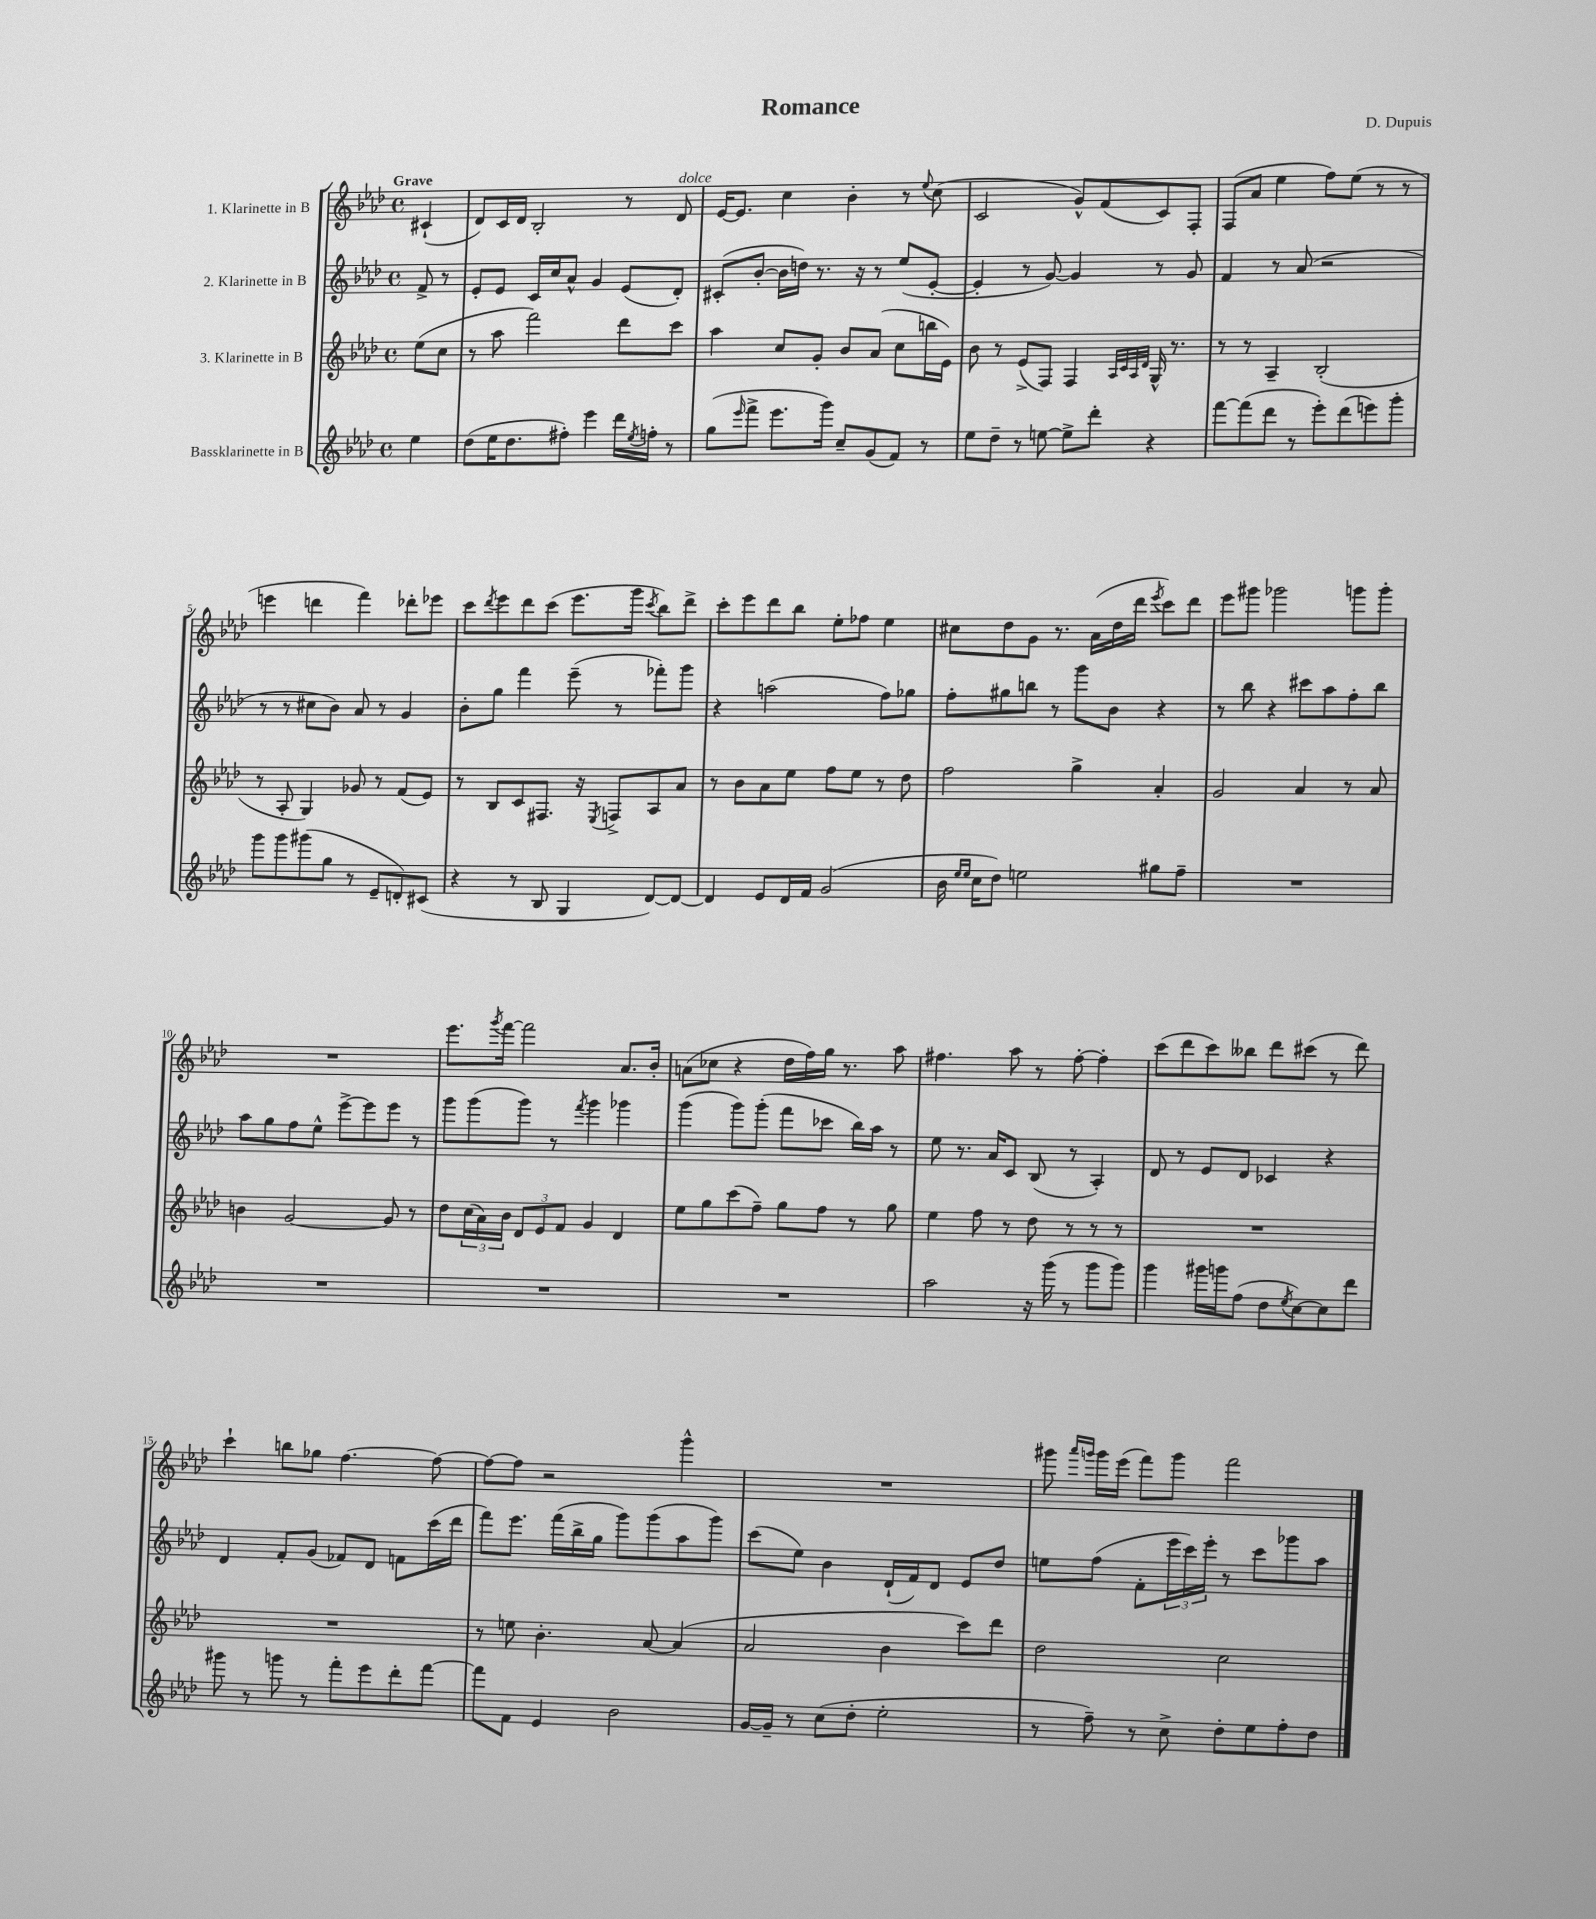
\header { title = "Romance" composer = "D. Dupuis" }
<<
\new StaffGroup <<
\new Staff = "s0" \with { instrumentName = "1. Klarinette in B" } {
    \clef treble \key aes \major \defaultTimeSignature \time 4/4 \partial 4 \tempo "Grave"
    cis'4-!( |
    des'8) c'16 des'16 bes2-. r8 des'8^\markup { \italic "dolce" } |
    ees'16~ ees'8. c''4 bes'4-. r8 \appoggiatura { ees''8 } c''8( |
    c'2 g'8-^) f'8( c'8) f8-. |
    f8( aes'8 ees''4 f''8) ees''8( r8 r8 |
    e'''4 d'''4 f'''4) des'''8-. ees'''8 |
    c'''8 \acciaccatura { des'''8 } ees'''8 des'''8 c'''8( ees'''8. g'''16 \acciaccatura { c'''8 } bes''8) des'''8-> |
    c'''8-. ees'''8 des'''8 bes''8 ees''8-. fes''8 ees''4 |
    cis''8 des''8 g'8 r8. aes'16( des''16 des'''16 \acciaccatura { ees'''8 } c'''8) des'''8 |
    ees'''8 gis'''8 ges'''2 g'''8 g'''8-. |
    R1 |
    ees'''8. \acciaccatura { g'''8 } f'''16~ f'''2 aes'8. bes'16-. |
    a'8( ces''8 r4 des''16 f''16) g''16 r8. aes''8 |
    fis''4. aes''8 r8 fis''8~-. fis''4-. |
    c'''8( des'''8 c'''8) beses''8 des'''8 cis'''8( r8 des'''8) |
    c'''4-! b''8 ges''8 f''4.~ f''8~ |
    f''8~ f''8 r2 g'''4-^ |
    R1 |
    gis'''8 \grace { aes'''16 g'''16 } g'''16 ees'''16( f'''8) g'''8 f'''2 \bar "|." |
}
\new Staff = "s1" \with { instrumentName = "2. Klarinette in B" } {
    \clef treble \key aes \major \defaultTimeSignature \time 4/4 \partial 4
    f'8-> r8 |
    ees'8-. ees'8 c'16 c''16 aes'8-^ g'4 ees'8( des'8-.) |
    cis'8-.( bes'8~-. bes'16 d''16) r8. r16 r8 ees''8( ees'8~-. |
    ees'4-. r8 g'8~) g'4 r8 g'8 |
    f'4 r8 aes'8( r2 |
    r8 r8 cis''8 bes'8) aes'8 r8 g'4 |
    bes'8-. g''8 f'''4 ees'''8--( r8 fes'''8-.) g'''8 |
    r4 a''2( f''8) ges''8 |
    f''8-. gis''8 b''8 r8 g'''8 bes'8 r4 |
    r8 bes''8 r4 cis'''8 aes''8 f''8-. bes''8 |
    aes''8 g''8 f''8 ees''8-^ ees'''8~-> ees'''8 ees'''8 r8 |
    g'''8 g'''8( g'''8) r8 \acciaccatura { f'''8 } g'''4 ges'''4 |
    g'''4( g'''8) g'''8-.( f'''8 ces'''8 bes''16) aes''16 r8 |
    ees''8 r8. aes'16 c'8 bes8( r8 aes4-.) |
    des'8 r8 ees'8 des'8 ces'4 r4 |
    des'4 f'8-. g'8( fes'8) des'8 f'8 c'''16( des'''16 |
    f'''8) ees'''8. f'''16( bes''16-> g''16 g'''8) g'''8( aes''8 g'''8) |
    c'''8( ees''8) bes'4 des'16-!( f'16) des'8 ees'8 des''8 |
    e''8 f''8( f'8-. \tuplet 3/2 { ees'''16 c'''16) ees'''16-. } r8 c'''8 ges'''8 aes''8 \bar "|." |
}
\new Staff = "s2" \with { instrumentName = "3. Klarinette in B" } {
    \clef treble \key aes \major \defaultTimeSignature \time 4/4 \partial 4
    ees''8( c''8 |
    r8 aes''8 f'''2) des'''8 c'''8 |
    aes''4 c''8 g'8-. bes'8 aes'8( c''8 b''16 ees'16) |
    bes'8 r8 ees'8->( f8) f4 \grace { aes32 c'32 aes32 des'32 } g16-^ r8. |
    r8 r8 aes4-- bes2-.( |
    r8 aes8-. g4) ges'8 r8 f'8( ees'8) |
    r8 bes8 c'8 fis8. r16 \acciaccatura { ees8 } f8-> aes8 aes'8 |
    r8 bes'8 aes'8 ees''8 f''8 ees''8 r8 des''8 |
    f''2 g''4-> aes'4-. |
    g'2 aes'4 r8 aes'8 |
    b'4 g'2~ g'8 r8 |
    des''8 \tuplet 3/2 { c''16( aes'16) bes'16 } \tuplet 3/2 { des'8 ees'8 f'8 } g'4 des'4 |
    ees''8 g''8 c'''8( f''8--) g''8 f''8 r8 g''8 |
    ees''4 f''8 r8 des''8 r8 r8 r8 |
    R1 |
    R1 |
    r8 e''8 bes'4.-. aes'8~ aes'4( |
    aes'2 bes'4 c'''8) des'''8 |
    des''2 c''2 \bar "|." |
}
\new Staff = "s3" \with { instrumentName = "Bassklarinette in B" } {
    \clef treble \key aes \major \defaultTimeSignature \time 4/4 \partial 4
    ees''4 |
    des''8( ees''16 des''8. fis''8-.) ees'''4 des'''16 \acciaccatura { ees''8 } f''16-. r8 |
    g''8( \grace { ees'''16 } f'''8-> ees'''8. g'''16) c''8-- g'8( f'8) r8 |
    ees''8 des''8-- r8 e''8~ e''8-> des'''8-. r4 |
    f'''8~ f'''8( des'''8 r8 ees'''8-.) des'''8( e'''8) g'''8-. |
    g'''8 g'''8 gis'''8( g''8 r8 ees'8-- d'8-.) cis'8( |
    r4 r8 bes8 g4 des'8~) des'8~ |
    des'4 ees'8 des'16 f'16 g'2( |
    bes'16 \grace { ees''16 ees''16 } c''16 des''8) e''2 gis''8 f''8-- |
    R1 |
    R1 |
    R1 |
    R1 |
    aes''2 r16 g'''16( r8 g'''8 g'''8) |
    g'''4 gis'''16 g'''16 f''8( des''8 \acciaccatura { ees''8 } c''8~) c''8 des'''8 |
    gis'''8 r8 g'''8 r8 f'''8-. ees'''8 des'''8-. f'''8~ |
    f'''8 f'8 ees'4 bes'2 |
    g'16~ g'16-- r8 c''8( des''8-. ees''2-. |
    r8 f''8--) r8 c''8-> des''8-. ees''8 f''8-. des''8 \bar "|." |
}
>>
>>
